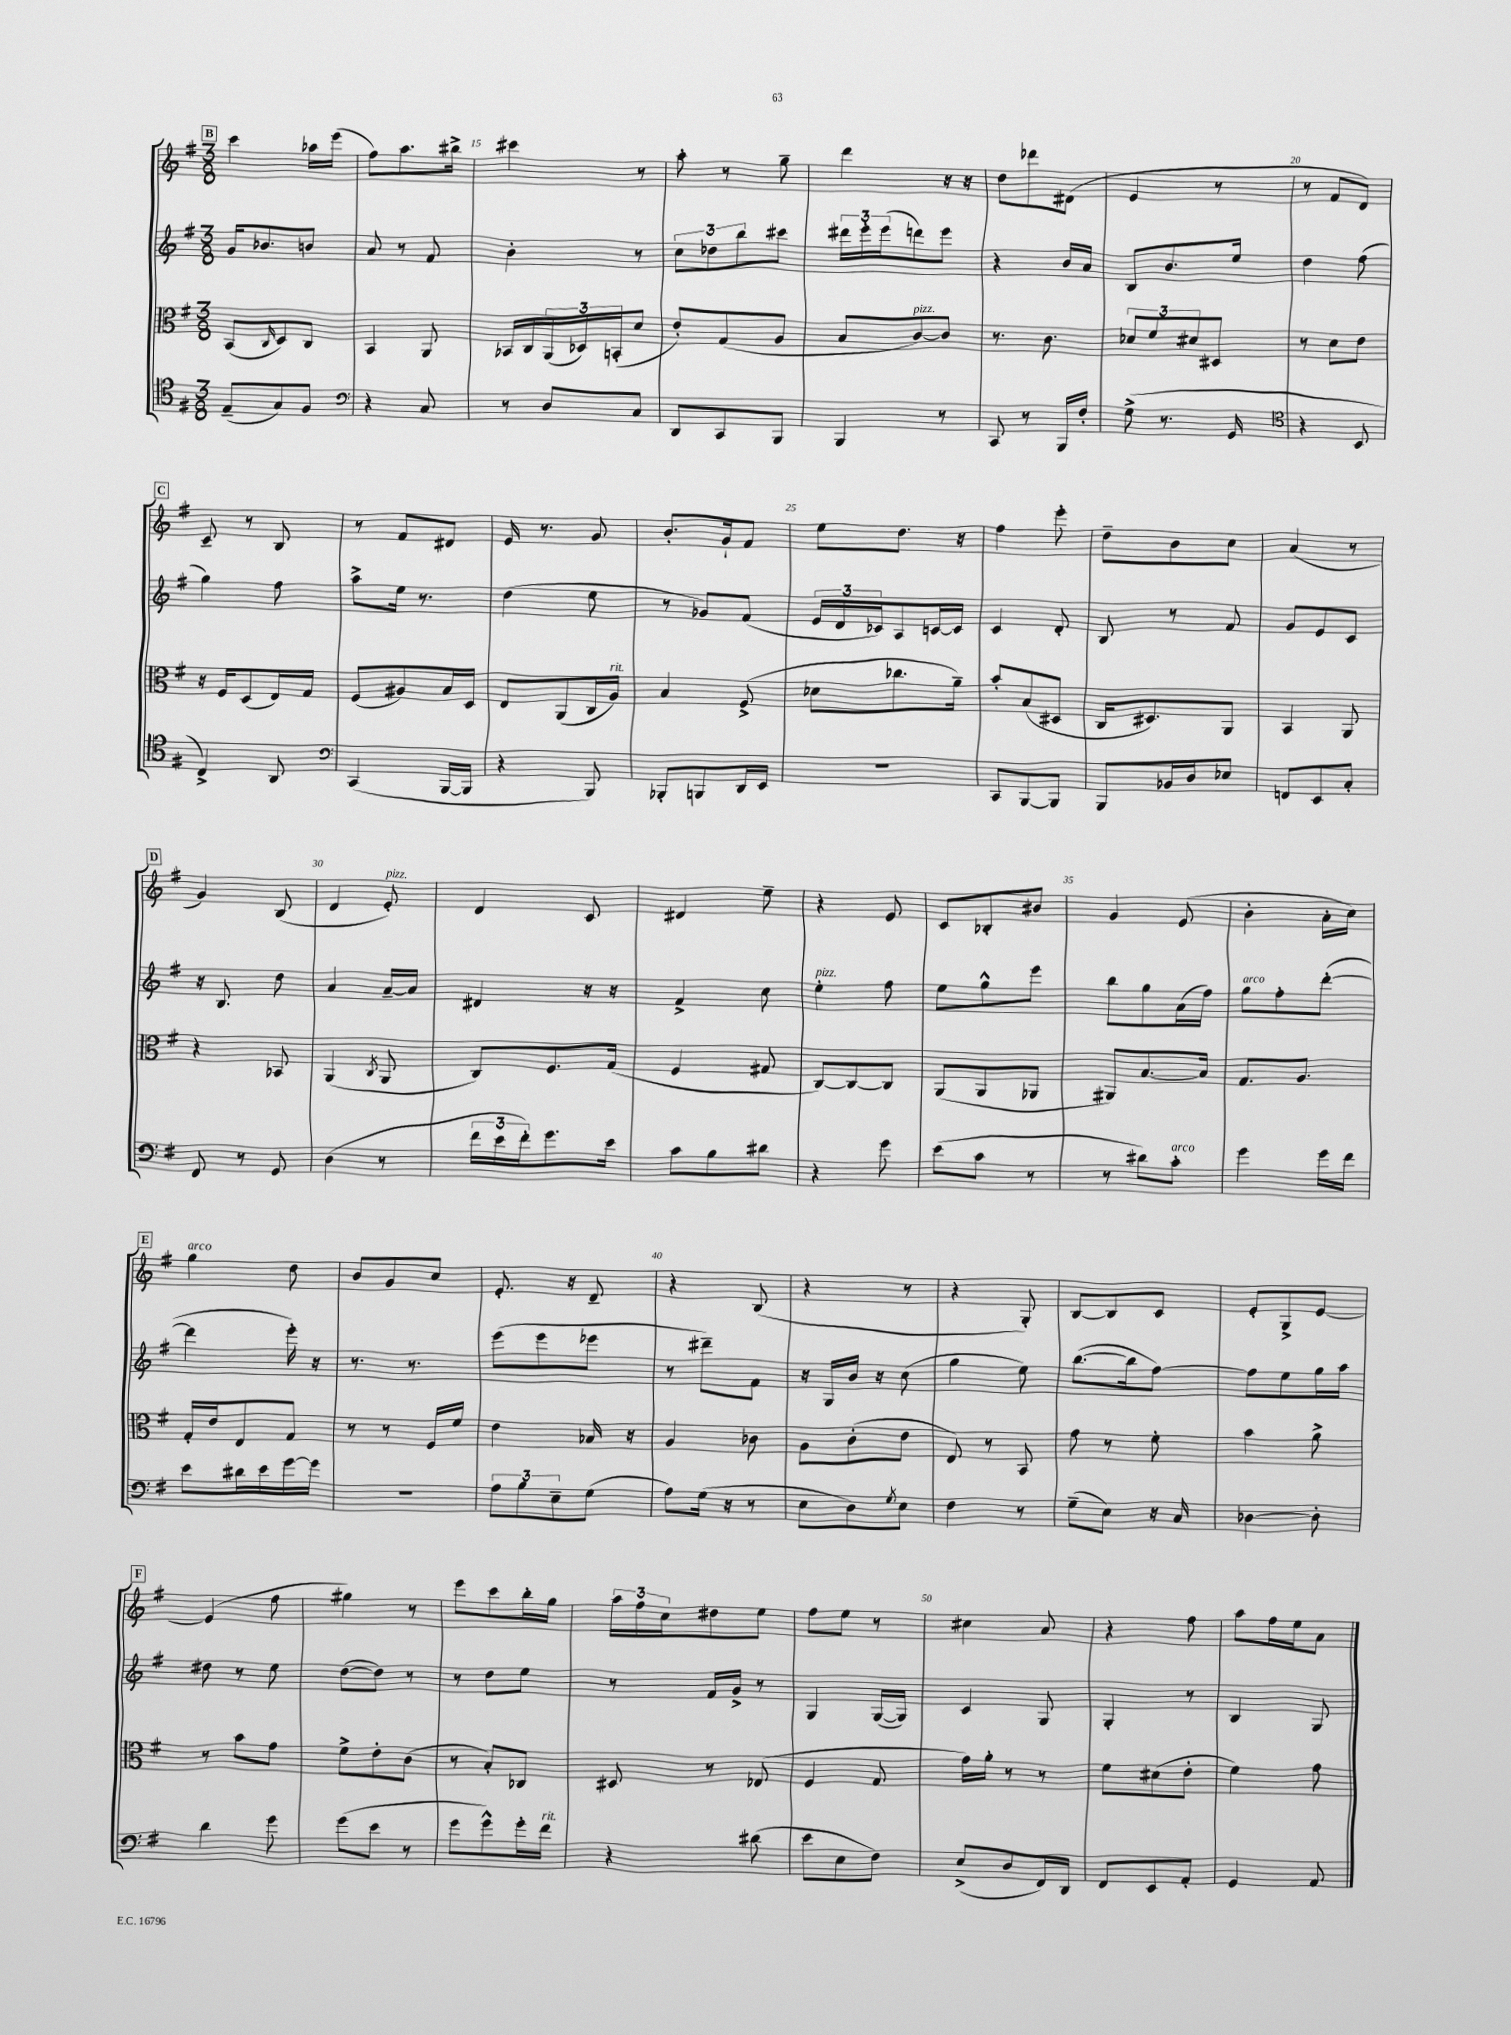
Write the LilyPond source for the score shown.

<<
\new StaffGroup <<
\new Staff = "s0" {
    \clef treble \key g \major \numericTimeSignature \time 3/8
    \mark \markup { \box "B" } c'''4 aes''16 e'''16( |
    fis''8) a''8. bis''16-> |
    cis'''4 r8 |
    a''8-. r8 g''8-- |
    d'''4 r16 r16 |
    d''8 des'''8 dis'8( |
    e'4 r8 |
    r8 fis'8 d'8) |
    \mark \markup { \box "C" } c'8-- r8 b8 |
    r8 fis'8 dis'8 |
    e'16 r8. g'8 |
    b'8.-. g'16-! fis'8 |
    e''8 d''8. r16 |
    fis''4 e'''8-. |
    d''8-- b'8 c''8 |
    a'4( r8 |
    \mark \markup { \box "D" } g'4) b8( |
    d'4 e'8-.^\markup { \italic "pizz." }) |
    d'4 c'8 |
    dis'4 e''8-- |
    r4 e'8 |
    c'8 bes8-. bis'8 |
    g'4 e'8( |
    b'4-. a'16-. c''16) |
    \mark \markup { \box "E" } g''4^\markup { \italic "arco" } d''8 |
    b'8 g'8 c''8 |
    e'8.-. r16 d'8-- |
    r4 b8( |
    r4 r8 |
    r4 g8-.) |
    b8~ b8 c'8 |
    e'8-. g8-> e'8~ |
    \mark \markup { \box "F" } e'4( fis''8 |
    gis''4) r8 |
    e'''8 c'''8 b''16-. g''16 |
    \tuplet 3/2 { a''16 fis''16 c''16 } dis''8 e''8 |
    fis''8 e''8 r8 |
    cis''4 a'8 |
    r4 fis''8 |
    a''8 fis''16 e''16 a'8 \bar "|." |
}
\new Staff = "s1" {
    \clef treble \key g \major \numericTimeSignature \time 3/8
    \mark \markup { \box "B" } g'16 bes'8. b'8 |
    a'8 r8 fis'8 |
    b'4-. r8 |
    \tuplet 3/2 { c''8 des''8 b''8 } cis'''8 |
    \tuplet 3/2 { dis'''16 e'''16-. e'''16( } d'''8) e'''8 |
    r4 b'16 a'16 |
    b8 b'8. e''16 |
    d''4 fis''8( |
    \mark \markup { \box "C" } g''4) fis''8 |
    a''8-> e''16 r8. |
    d''4( e''8 |
    r8 ges'8) fis'8( |
    \tuplet 3/2 { e'16 d'16 ces'16) } a8 c'16~ c'16 |
    c'4 d'8-. |
    b8 r8 fis'8 |
    g'8 e'8 c'8 |
    \mark \markup { \box "D" } r16 b8. d''8 |
    a'4 a'16~-- a'16 |
    dis'4 r16 r16 |
    fis'4-> c''8 |
    e''4-.^\markup { \italic "pizz." } fis''8 |
    e''8 g''8-^ e'''8 |
    b''8 g''8 a'16( fis''16) |
    g''8^\markup { \italic "arco" } fis''8-. d'''8~-.( |
    \mark \markup { \box "E" } d'''4 e'''16-.) r16 |
    r8. r8. |
    e'''8( e'''8 ees'''8 |
    r8 dis'''8--) fis'8 |
    r16 g16 b'16 r16 c''8( |
    g''4 e''8) |
    b''8.~( b''16 fis''8~) |
    fis''8 e''8 g''16 a''16 |
    \mark \markup { \box "F" } dis''8 r8 e''8 |
    d''8~( d''8) r8 |
    r8 d''8 e''8 |
    r8 fis'16 g'16-> r8 |
    g4 g16~( g16) |
    c'4 g8 |
    g4-. r8 |
    b4 g8 \bar "|." |
}
\new Staff = "s2" {
    \clef alto \key g \major \numericTimeSignature \time 3/8
    \mark \markup { \box "B" } b,8( \grace { c16 } d8) c8 |
    b,4 a,8 |
    bes,16 c16 \tuplet 3/2 { a,16( des16) b,16-.( } d'8 |
    e'8-.) g8( a8 |
    b8 c'8~^\markup { \italic "pizz." }) c'8 |
    r8. c'8. |
    \tuplet 3/2 { des'8 fis'8 dis'8 } dis8 |
    r8 d'8 e'8 |
    \mark \markup { \box "C" } r16 fis16 d8( e16) g16 |
    fis8( ais8) b16 d16 |
    e8 a,8( c16 a16^\markup { \italic "rit." }) |
    b4 fis8->( |
    des'8 ces''8. a'16--) |
    b'8-. b8( dis8 |
    c16 dis8.) a,8 |
    b,4 a,8 |
    \mark \markup { \box "D" } r4 bes,8 |
    a,4( \acciaccatura { c8 } a,8 |
    c8) fis8. g16( |
    fis4 gis8 |
    c8~) c8~ c8 |
    a,8( a,8 aes,8 |
    ais,8) b8.~ b16 |
    g8. a8. |
    \mark \markup { \box "E" } g16-. e'16 e8 g8 |
    r8 r8 fis16 fis'16 |
    e'4 bes16 r16 |
    a4 ces'8 |
    a8 c'8-.( e'8 |
    e8) r8 b,8 |
    g'8 r8 fis'8-. |
    b'4 a'8-> |
    \mark \markup { \box "F" } r8 b'8 g'8 |
    fis'8-> e'8-. c'8( |
    r8 b8-.) ces8 |
    dis8 r8 ees8( |
    fis4 g8 |
    g'16) a'16-. r8 r8 |
    fis'8 dis'8( e'8-. |
    fis'4) g'8 \bar "|." |
}
\new Staff = "s3" {
    \clef tenor \key g \major \numericTimeSignature \time 3/8
    \mark \markup { \box "B" } e8--( g8) fis8 |
    \clef bass r4 c8 |
    r8 d8 c8 |
    d,8 c,8 b,,8 |
    b,,4 r8 |
    c,8 r8 b,,16 fis16-. |
    g8->( r8. g,16 |
    \clef tenor r4 b,8 |
    \mark \markup { \box "C" } c4->) a,8 |
    \clef bass c,4( b,,16~ b,,16 |
    r4 b,,8) |
    bes,,8-. b,,8 d,16 e,16 |
    R4. |
    c,8 b,,8~ b,,8 |
    b,,8 bes,16 d16 ees8 |
    f,8 e,8 c8-. |
    \mark \markup { \box "D" } fis,8 r8 g,8 |
    d4( r8 |
    \tuplet 3/2 { fis'16 e'16 fis'16-.) } g'8. e'16 |
    c'8 b8 dis'8 |
    r4 g'8 |
    e'8( c'8 r8 |
    r8 dis'8) c'8-.^\markup { \italic "arco" } |
    g'4 g'16 fis'16 |
    \mark \markup { \box "E" } e'8 dis'16 e'16 g'16~ g'16 |
    R4. |
    \tuplet 3/2 { a8 b8 e8-- } g8( |
    a8) g16( r16 r8 |
    e8 d8) \acciaccatura { g8 } e8 |
    fis4 r8 |
    g8--( e8) r16 c16 |
    des4~ des8-. |
    \mark \markup { \box "F" } d'4 g'8 |
    g'8( e'8 r8 |
    g'8 g'8-^) g'16-. fis'16^\markup { \italic "rit." } |
    r4 dis'8( |
    e'8 e8 fis8) |
    e8->( d8 fis,16) d,16 |
    fis,8 e,8 a,8-. |
    g,4 a,8 \bar "|." |
}
>>
>>
\layout { \context { \Score currentBarNumber = #13 \override BarNumber.break-visibility = ##(#f #t #t) barNumberVisibility = #(every-nth-bar-number-visible 5) } }
